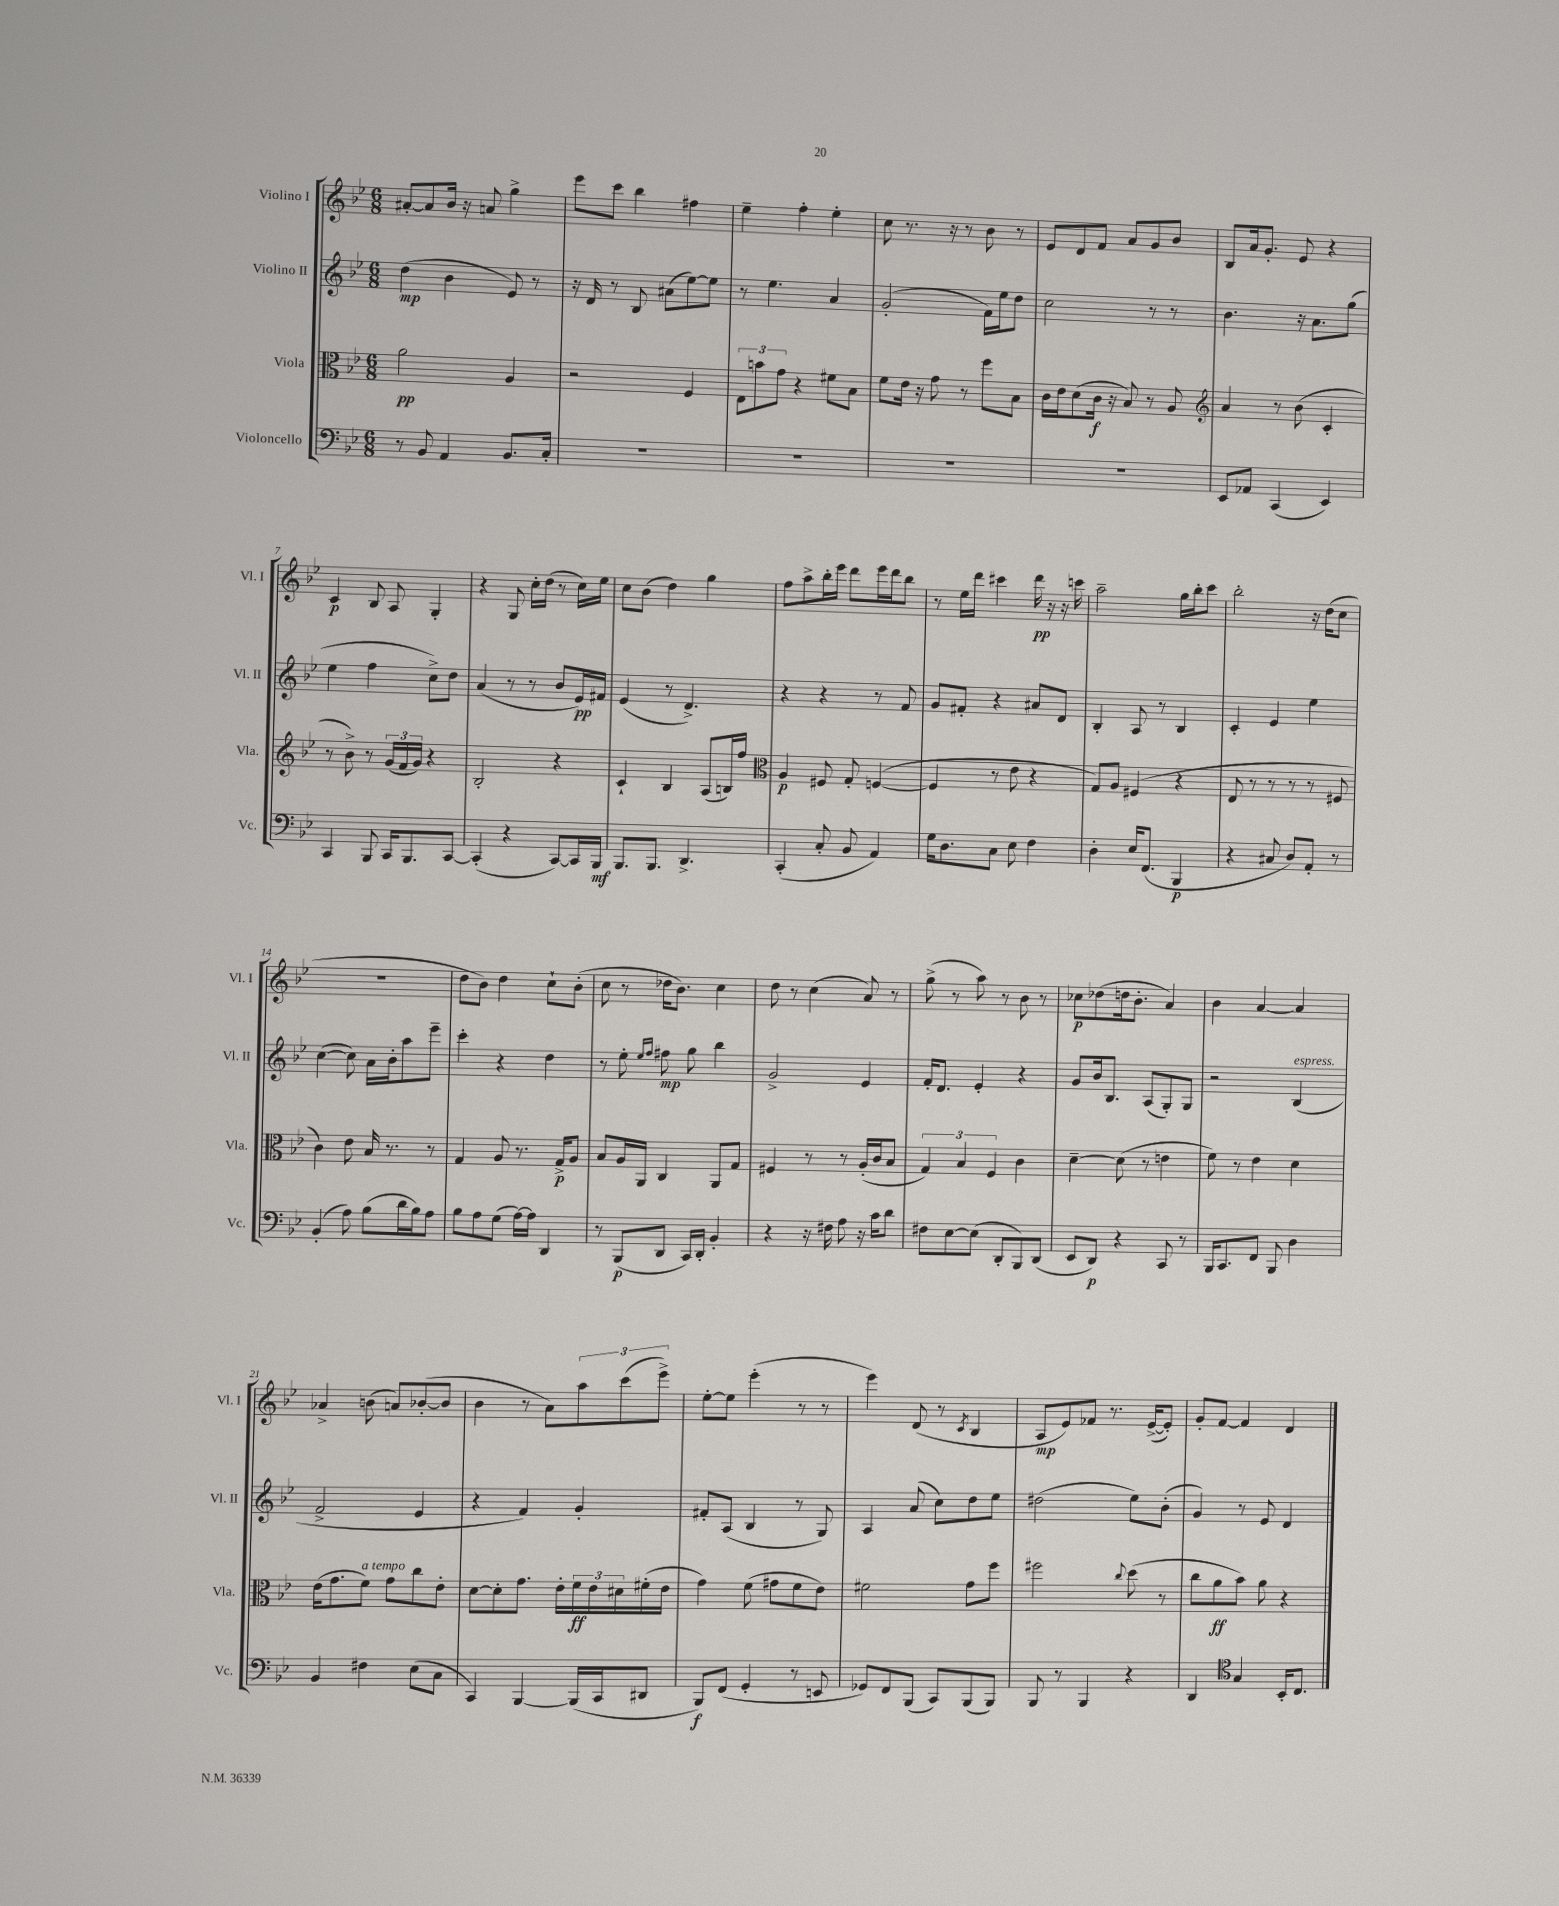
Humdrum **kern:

**kern	**kern	**kern	**kern
*staff4	*staff3	*staff2	*staff1
*clefF4	*clefC3	*clefG2	*clefG2
*k[b-e-]	*k[b-e-]	*k[b-e-]	*k[b-e-]
*M6/8	*M6/8	*M6/8	*M6/8
8r	2a	(4dd	[8a#'
8BB-	.	.	8a#]
4AA	.	4b-	16b-
.	.	.	16r
.	.	.	8a
8.BB-	4A	8e-)	4gg^
.	.	8r	.
16C'	.	.	.
=	=	=	=
2.r	2r	16r	8eee-
.	.	16d	.
.	.	8r	8ccc
.	.	8B-	4bb-
.	.	(8a#	.
.	4F	[8ee-)	4ff#
.	.	8ee-]	.
=	=	=	=
2.r	12E-	8r	4ee-~
.	12b	.	.
.	.	4.ee-	.
.	12g	.	.
.	4r	.	4ff'
.	8f#	4a	4ee-'
.	8B-	.	.
=	=	=	=
2.r	8f	(2g'	8cc
.	16e-	.	8.r
.	16r	.	.
.	8g	.	.
.	.	.	16r
.	8r	.	8r
.	8ff	16f)	8b-
.	.	16ee-	.
.	8B-	8dd	8r
=	=	=	=
2.r	16c	2cc	8e-
.	16e-	.	.
.	(8d	.	8d
.	16c	.	8f
.	16r	.	.
.	8B-)	.	8a
.	8r	8r	8g
.	8A	8r	8b-
=	=	=	=
*	*clefG2	*	*
8EE-	4a	4.b-	8B-
8AA-	.	.	16a
.	.	.	8.g'
(4CC	8r	.	.
.	(8b-	16r	8e-
.	.	8.a	.
4EE-)	4c'	.	4r
.	.	(8gg	.
=	=	=	=
4CC	8r	4ee-	4c
.	8b-^)	.	.
8BBB-	8r	4ff	8B-
16CC	(24g	.	8A
.	24f	.	.
8.BBB-	.	.	.
.	24g)	.	.
.	4r	8cc^)	4G'
[8CC	.	8dd	.
=	=	=	=
(4CC']	2B-'	(4a	4r
4r	.	8r	8G
.	.	8r	16cc'
.	.	.	(16dd
[8CC)	4r	8b-	8r
16CC]	.	16e-)	16cc)
16BBB-	.	16f#	16ee-
=	=	=	=
8.BBB-	4c`	(4e-	8cc
.	.	.	(8b-
8.BBB-	.	.	.
.	4B-	8r	4dd)
4.DD^	.	4.d^)	.
.	(8A	.	4gg
.	16B)	.	.
.	16ff	.	.
=	=	=	=
*	*clefC3	*	*
(4CC'	4A	4r	8ff
.	.	.	8aa^
8C'	8F#	4r	16bb-'
.	.	.	16eee-
8BB-	8G'	.	8ddd
4AA)	([4F	8r	16eee-
.	.	.	16ddd
.	.	8f	8bb-
=	=	=	=
16G	4F]	8g	8r
8.D	.	.	.
.	.	8f#'	16ee-
.	.	.	16ddd
8C	8r	4r	4ccc#
8E-	8e-	.	.
4F	4r	8a#	16ddd
.	.	.	16r
.	.	8d	16r
.	.	.	16ccc
=	=	=	=
4D'	8G)	4B-'	2aa~
.	8A	.	.
16E-	(4F#	8A	.
(8.FF	.	.	.
.	.	8r	.
4BBB-	4r	4B-	16gg
.	.	.	16bb-'
.	.	.	8ccc
=	=	=	=
4r	8E-	4c'	2bb-'
.	8r	.	.
8C#	8r	4e-	.
8D)	8r	.	.
8AA'	8r	4ee-	16r
.	.	.	(16dd
8r	8F#	.	8cc
=	=	=	=
(4BB-'	4c)	([4cc	2.r
8A)	8e-	8cc])	.
(8B-	16B-	16a	.
.	8.r	16b-'	.
16d	.	8aa	.
16B-)	.	.	.
8A	8r	8eee-~	.
=	=	=	=
8B-	4G	4ccc'	8dd
8A	.	.	8b-)
(8G	8A	4r	4dd
[16A)	8.r	.	.
16A]	.	.	.
4DD	.	4dd	8cc`
.	16G^	.	.
.	8A	.	(8b-'
=	=	=	=
8r	8B-	8r	8cc
(8BBB-	16A	8ee-'	8r
.	16AA	.	.
.	.	16qqee-	.
.	.	16qqff	.
8DD	4C	8ff#	16dd-
.	.	.	8.b-)
16CC)	.	8gg	.
16DD'	.	.	.
4BB-'	8AA	4bb-	4cc
.	8G	.	.
=	=	=	=
4r	4F#	2g^	8dd
.	.	.	8r
16r	8r	.	(4cc
16F#	.	.	.
8A	8r	.	.
16r	(16A'	4e-	8a)
16c	16c	.	.
8d	8B-	.	8r
=	=	=	=
8F#	6G)	16f'	(8gg^
.	.	8.d	.
[8E-	.	.	8r
.	6B-	.	.
(8E-]	.	4e-'	8aa)
.	6F	.	.
8DD'	.	.	8r
8BBB-)	4c	4r	8b-
(8DD	.	.	8r
=	=	=	=
8EE-	[4d~	8g	8cc-
8DD)	.	16b-	(8dd-
.	.	8.B-	.
4r	(8d]	.	16dd
.	.	.	8.b-'
.	8r	(8A	.
8CC	4e	8G')	4a)
8r	.	8G	.
=	=	=	=
16BBB-	8f)	2r	4b-
8.CC	.	.	.
.	8r	.	.
8FF	4e-	.	[4a
8BBB-	.	.	.
4D	4d	(4B-	4a]
=	=	=	=
4BB-	(16e-	2f^	4a-^
.	8.g	.	.
4F#	8f)	.	(8b
.	8g	.	8a)
(8E-	8cc	4e-	([8b-'
8C	8e-'	.	8b-]
=	=	=	=
4CC)	[8d	4r	4b-
.	8d']	.	.
[4BBB-	8.g	4f)	8r
.	.	.	8a)
.	16e-'	.	.
(16BBB-]	24f	4g'	12aa
.	24e-	.	.
16CC	.	.	.
.	24d#	.	(12ccc
8DD#	(16f#'	.	.
.	.	.	12eee-^)
.	16e-	.	.
=	=	=	=
8BBB-)	4g)	8f#'	[8ee-'
(8FF	.	(8A	8ee-]
4GG'	(8f	4B-	(4eee-'
.	8g#	.	.
8r	8f	8r	8r
8EE	8e-)	8G)	8r
=	=	=	=
8GG-)	2f#	4A	4eee-)
8FF	.	.	.
(8BBB-	.	(8a	(8d
8CC)	.	8cc)	8r
.	.	.	8qc
(8BBB-	8g	8dd	4B-
8BBB-)	8ff	8ee-	.
=	=	=	=
8BBB-	2ff#	(2dd#	8A
8r	.	.	8e-)
4BBB-	.	.	8f-
.	.	.	8.r
.	8qqcc	.	.
4r	(8dd	8ee-)	.
.	.	.	([16e-^
.	8r	(8b-'	8e-'])
=	=	=	=
4DD	8cc	4g)	8g'
.	8a	.	[8f
*clefC4	*	*	*
4G	8b-)	8r	4f]
.	8a	8e-	.
16BB-'	4r	4d	4d
8.C	.	.	.
==	==	==	==
*-	*-	*-	*-
